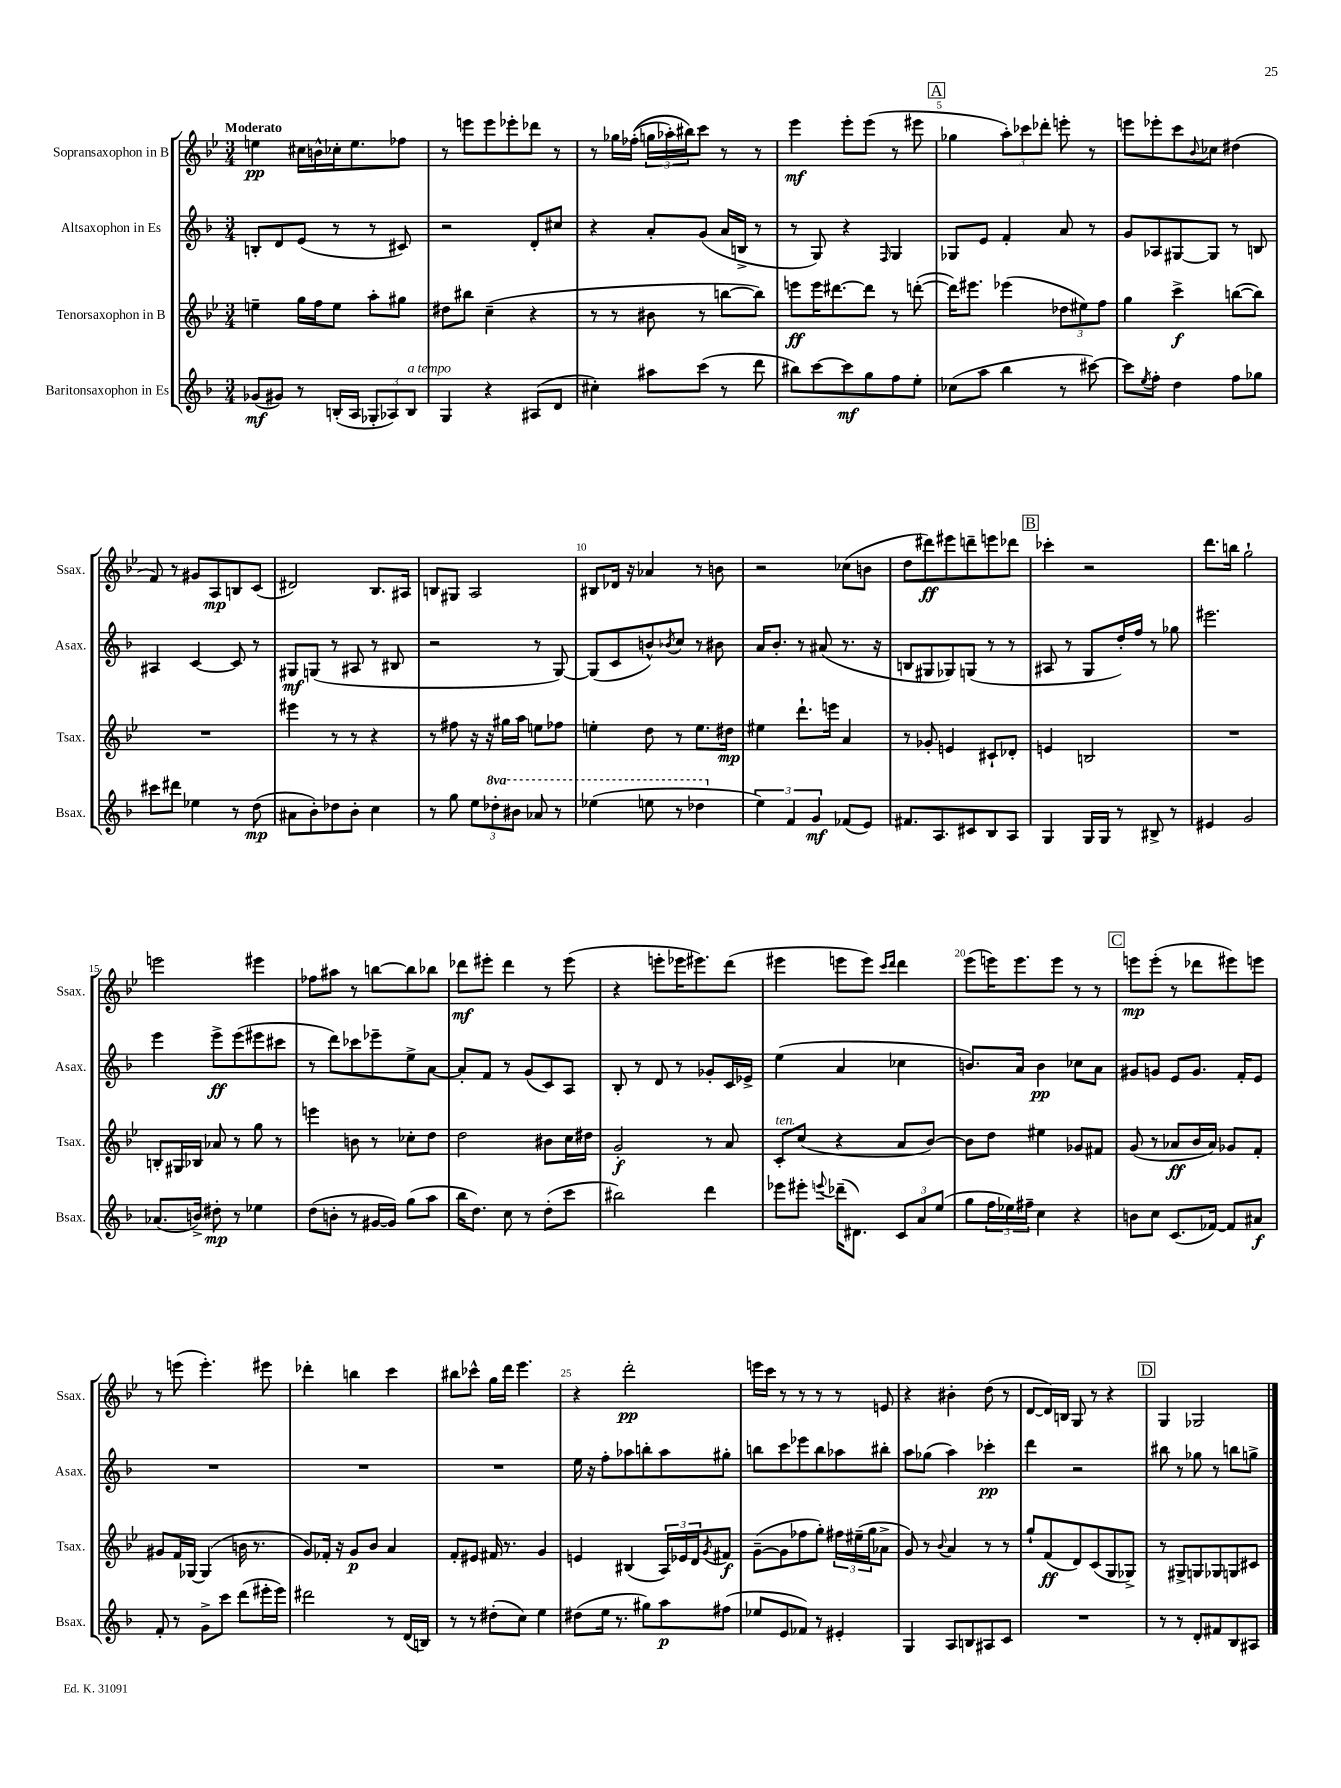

**kern	**dynam	**kern	**dynam	**kern	**dynam	**kern	**dynam
*part4	*part4	*part3	*part3	*part2	*part2	*part1	*part1
*staff4	*staff4	*staff3	*staff3	*staff2	*staff2	*staff1	*staff1
*I"Baritonsaxophon in Es	*	*I"Tenorsaxophon in B	*	*I"Altsaxophon in Es	*	*I"Sopransaxophon in B	*
*I'Bsax.	*	*I'Tsax.	*	*I'Asax.	*	*I'Ssax.	*
*clefG2	*	*clefG2	*	*clefG2	*	*clefG2	*
*k[b-]	*	*k[b-e-]	*	*k[b-]	*	*k[b-e-]	*
*M3/4	*	*M3/4	*	*M3/4	*	*M3/4	*
=1	=1	=1	=1	=1	=1	=1	=1
!	!	!	!	!	!	!LO:TX:a:B:t=Moderato	!
(8g-X/L	mf	4een~\	.	8Bn'/L	.	4een\	pp
8g#X/J)	.	.	.	8d/	.	.	.
8r	.	16gg\LL	.	(8e/J	.	16cc#X\LL	.
.	.	16ff\J	.	.	.	16bn^^\	.
(16Bn'/LL	.	8ee\J	.	8r	.	16cc-X'\J	.
16A/JJ	.	.	.	.	.	8.ee\	.
12G-X'/L	.	8aa'\L	.	8r	.	.	.
12A-X/)	.	.	.	.	.	.	.
.	.	8gg#X\J	.	8c#X/)	.	8ff-X\J	.
!LO:TX:a:i:t=a tempo	!	!	!	!	!	!	!
12B/J	.	.	.	.	.	.	.
=2	=2	=2	=2	=2	=2	=2	=2
4G/	.	8dd#X\L	.	2r	.	8r	.
.	.	8bb#X\J	.	.	.	8eeen\L	.
4r	.	(4cc~\	.	.	.	8eee\	.
.	.	.	.	.	.	8eee-X'\	.
(8A#X/L	.	4r	.	8d'/L	.	8ddd-X\J	.
8d/J	.	.	.	8cc#X/J	.	8r	.
=3	=3	=3	=3	=3	=3	=3	=3
4cc#X'\)	.	8r	.	4r	.	8r	.
.	.	8r	.	.	.	16gg-X\LL	.
.	.	.	.	.	.	((16ff-X'\JJ	.
8aa#X\L	.	8b#X\	.	8a'/L	.	24ggn\LL	.
.	.	.	.	.	.	24aa-X'\)	.
.	.	.	.	.	.	24bb#X\J)	.
(8ccc\J	.	8r	.	(8g/J	.	8ccc\J	.
8r	.	[8bbn\L	.	16a/LL	.	8r	.
.	.	.	.	16Bn^/JJ	.	.	.
8ddd\	.	8bb\J])	.	8r	.	8r	.
=4	=4	=4	=4	=4	=4	=4	=4
8bb#X\L)	.	8eeen\L	ff	8r	.	4eee-\	mf
[8ccc\	.	16eee\K	.	8G/)	.	.	.
.	.	[8.ddd#X\	.	.	.	.	.
8ccc\]	mf	.	.	4r	.	8eee-'\L	.
8gg\	.	8ddd#\J]	.	.	.	(8eee-\J	.
.	.	.	.	16qqF/	.	.	.
8ff\	.	8r	.	4G/	.	8r	.
8ee'\J	.	([8dddn'\	.	.	.	8eee#X\	.
!!LO:REH:place=s1:t=A
=5	=5	=5	=5	=5	=5	=5	=5
(8cc-X\L	.	16ddd\KL])	.	8G-X/L	.	4gg-X\	.
.	.	8.eee#X\J	.	.	.	.	.
8aa\J	.	.	.	8e/J	.	.	.
4bb-\	.	(4eee-X\	.	4f'/	.	12aa'\L)	.
.	.	.	.	.	.	12ccc-X\	.
.	.	.	.	.	.	12ddd-X'\J	.
8r	.	12dd-X\L	.	8a/	.	8eeen'\	.
.	.	12ee#X\)	.	.	.	.	.
[8ccc#X\)	.	.	.	8r	.	8r	.
.	.	12ff\J	.	.	.	.	.
=6	=6	=6	=6	=6	=6	=6	=6
8ccc#\L]	.	4gg\	.	8g/L	.	8eeen\L	.
8qee/	.	.	.	.	.	.	.
8ff'\J	.	.	.	8A-X/	.	8eee-X'\	.
4dd\	.	4ccc^\	f	[8G#X/	.	8ccc\	.
.	.	.	.	.	.	8qqb-/	.
.	.	.	.	8G#/J]	.	8cc-X\J	.
8ff\L	.	([8bbn\L	.	8r	.	(4dd#X\	.
8gg-X\J	.	8bb\J])	.	8Bn/	.	.	.
!!LO:LB:g=z
=7	=7	=7	=7	=7	=7	=7	=7
8ccc#X\L	.	2.r	.	4A#X/	.	8f/)	.
8ddd#X\J	.	.	.	.	.	8r	.
4ee-X\	.	.	.	[4c/	.	8g#X/L	.
.	.	.	.	.	.	8A/	mp
8r	.	.	.	8c/]	.	8Bn/	.
(8dd\	mp	.	.	8r	.	(8c/J	.
=8	=8	=8	=8	=8	=8	=8	=8
8a#X\L	.	4eee#X\	.	8G#X/L	mf	2d#X/)	.
8b-'\)	.	.	.	(8Gn/J	.	.	.
8dd-X\	.	8r	.	8r	.	.	.
8b-'\J	.	8r	.	8A#X/	.	.	.
4cc\	.	4r	.	8r	.	8.B-/L	.
.	.	.	.	8B#X/	.	.	.
.	.	.	.	.	.	16A#X/Jk	.
=9	=9	=9	=9	=9	=9	=9	=9
8r	.	8r	.	2r	.	8Bn/L	.
8gg\	.	8ff#X\	.	.	.	8G#X/J	.
12ee\L	.	16r	.	.	.	2A/	.
.	.	16r	.	.	.	.	.
*8va	*	*	*	*	*	*	*
12ddd-X'\	.	.	.	.	.	.	.
.	.	16gg#X\LL	.	.	.	.	.
12bb#X\J	.	.	.	.	.	.	.
.	.	16aa\JJ	.	.	.	.	.
8aa-X/	.	8een\L	.	8r	.	.	.
8r	.	8ff-X\J	.	[8G/)	.	.	.
=10	=10	=10	=10	=10	=10	=10	=10
(4eee-X\	.	4een'\	.	(8G/L]	.	8B#X/L	.
.	.	.	.	8c/	.	16d-X/Jk	.
.	.	.	.	.	.	16r	.
8eeen\	.	8dd\	.	8bn^^/)	.	4a-X/	.
.	.	.	.	8qb-X/	.	.	.
8r	.	8r	.	8cc/J	.	.	.
4ddd-X\	.	8.ee\L	.	8r	.	8r	.
.	.	.	.	8b#X\	.	8bn\	.
.	.	16dd#X\Jk	mp	.	.	.	.
=11	=11	=11	=11	=11	=11	=11	=11
*X8va	*	*	*	*	*	*	*
6ee\)	.	4ee#X\	.	16a/KL	.	2r	.
.	.	.	.	8.b-'/J	.	.	.
6f/	.	.	.	.	.	.	.
.	.	8.ddd`\L	.	8r	.	.	.
6g/	mf	.	.	.	.	.	.
.	.	.	.	(8a#X/	.	.	.
.	.	16eeen\Jk	.	.	.	.	.
(8f-X/L	.	4a/	.	8.r	.	(8cc-X\L	.
8e/J)	.	.	.	.	.	8bn\J	.
.	.	.	.	16r	.	.	.
=12	=12	=12	=12	=12	=12	=12	=12
8.f#X/L	.	8r	.	8Bn/L	.	8dd\L	.
.	.	8g-X'/	.	8G#X/	.	8ddd#X\)	ff
8.A/	.	.	.	.	.	.	.
.	.	4en/	.	8G-X/)	.	8eee#X\	.
8c#X/	.	.	.	(8Gn/J	.	8dddn~\	.
8B-/	.	8c#X`/L	.	8r	.	8eeen\	.
8A/J	.	8d-X'/J	.	8r	.	8ddd-X\J	.
!!LO:REH:place=s1:t=B
=13	=13	=13	=13	=13	=13	=13	=13
4G/	.	4en/	.	8A#X/	.	4ccc-X'\	.
.	.	.	.	8r	.	.	.
16G/LL	.	2Bn/	.	8G/L	.	2r	.
16G/JJ	.	.	.	.	.	.	.
8r	.	.	.	16dd'/L)	.	.	.
.	.	.	.	16ff/JJ	.	.	.
8B#X^/	.	.	.	8r	.	.	.
8r	.	.	.	8gg-X\	.	.	.
=14	=14	=14	=14	=14	=14	=14	=14
4e#X/	.	2.r	.	2.eee#X\	.	8.ddd\L	.
.	.	.	.	.	.	16bbn\Jk	.
2g/	.	.	.	.	.	2gg`\	.
!!LO:LB:g=z
=15	=15	=15	=15	=15	=15	=15	=15
(8.a-X/L	.	8Bn'/L	.	4eee\	.	2eeen\	.
.	.	16G#X/L	.	.	.	.	.
16bn^/Jk)	.	16B-X/JJ	.	.	.	.	.
8dd#X'\	mp	8a-X/	.	8eee^\L	ff	.	.
8r	.	8r	.	(8eee\	.	.	.
4ee-X\	.	8gg\	.	8eee#X\	.	4eee#X\	.
.	.	8r	.	8ccc#X\J	.	.	.
=16	=16	=16	=16	=16	=16	=16	=16
(8dd\L	.	4eeen\	.	8r	.	8ff-X\L	.
8bn'\J	.	.	.	8ddd\L)	.	8aa#X\J	.
8r	.	8bn\	.	8ccc-X\	.	8r	.
[16g#X/LL	.	8r	.	8eee-X~\	.	[8bbn\L	.
16g#/JJ])	.	.	.	.	.	.	.
(8gg\L	.	8cc-X'\L	.	8ee^\	.	8bb\]	.
8aa\J	.	8dd\J	.	[8a\J	.	8bb-X\J	.
=17	=17	=17	=17	=17	=17	=17	=17
16bb-\KL	.	2dd\	.	8a'/L]	.	8ddd-X\L	mf
8.dd\J)	.	.	.	.	.	.	.
.	.	.	.	8f/J	.	8eee#X'\J	.
8cc\	.	.	.	8r	.	4ddd-\	.
8r	.	.	.	(8g/L	.	.	.
(8dd'\L	.	8b#X\L	.	8c/)	.	8r	.
8ccc\J	.	16cc\L	.	8A/J	.	(8eee#\	.
.	.	16dd#X\JJ	.	.	.	.	.
=18	=18	=18	=18	=18	=18	=18	=18
2bb#X\)	.	2g'/	f	8B-'/	.	4r	.
.	.	.	.	8r	.	.	.
.	.	.	.	8d/	.	8eeen'\L	.
.	.	.	.	8r	.	16eee-X\K	.
.	.	.	.	.	.	8.eee#X\)	.
4ddd\	.	8r	.	8g-X'/L	.	.	.
.	.	8a/	.	16c/L	.	(8ddd\J	.
.	.	.	.	16e-X^/JJ	.	.	.
=19	=19	=19	=19	=19	=19	=19	=19
!	!	!LO:TX:a:i:t=ten.	!	!	!	!	!
8eee-X\L	.	8c'/L	.	(4ee\	.	4eee#X\	.
8eee#X'\J	.	(8cc/J	.	.	.	.	.
8qqeeen/	.	.	.	.	.	.	.
(16ddd-X~\KL	.	4r	.	4a/	.	8eeen\L	.
8.d#X\J)	.	.	.	.	.	.	.
.	.	.	.	.	.	8eee\J)	.
.	.	.	.	.	.	16qqccc/LL	.
.	.	.	.	.	.	16qqddd/JJ	.
12c/L	.	8a/L	.	4cc-X\	.	4ddd\	.
12a/	.	.	.	.	.	.	.
.	.	[8b-/J)	.	.	.	.	.
(12ee/J	.	.	.	.	.	.	.
=20	=20	=20	=20	=20	=20	=20	=20
8gg\L	.	8b-\L]	.	8.bn/L)	.	(8eee-\L	.
24ff\L	.	8dd\J	.	.	.	16eeen\K)	.
24ee-X\)	.	.	.	.	.	.	.
.	.	.	.	16a/Jk	.	8.eee\	.
24ff#X~\JJ	.	.	.	.	.	.	.
4cc\	.	4ee#X\	.	4b\	pp	.	.
.	.	.	.	.	.	8eee\J	.
4r	.	8g-X/L	.	8cc-X\L	.	8r	.
.	.	8f#X/J	.	8a\J	.	8r	.
!!LO:REH:place=s1:t=C
=21	=21	=21	=21	=21	=21	=21	=21
8bn\L	.	(8g/	.	8g#X/L	.	8eeen\L	mp
8cc\J	.	8r	.	8gn/J	.	(8eee'\J	.
(8.c/L	.	8a-X/L	ff	8e/L	.	8r	.
.	.	16b-/L	.	8.g/J	.	8ddd-X\L	.
[16f-X/Jk)	.	16a-/JJ)	.	.	.	.	.
8f-/L]	.	8g-X/L	.	.	.	8eee#X\)	.
.	.	.	.	16f'/KL	.	.	.
8a#X/J	f	8f'/J	.	8e/J	.	8eeen\J	.
!!LO:LB:g=z
=22	=22	=22	=22	=22	=22	=22	=22
8f'/	.	8g#X/L	.	2.r	.	8r	.
8r	.	16f/L	.	.	.	(8eeen\	.
.	.	[16G-X/JJ	.	.	.	.	.
8g^\L	.	(4G-/]	.	.	.	4.eee'\)	.
8ccc\J	.	.	.	.	.	.	.
(8ddd\L	.	16bn\	.	.	.	.	.
.	.	8.r	.	.	.	.	.
16eee#X'\L	.	.	.	.	.	8eee#X\	.
16eee#\JJ)	.	.	.	.	.	.	.
=23	=23	=23	=23	=23	=23	=23	=23
2ddd#X\	.	8g/L)	.	2.r	.	4ddd-X'\	.
.	.	16f-X'/Jk	.	.	.	.	.
.	.	16r	.	.	.	.	.
.	.	8g/L	p	.	.	4bbn\	.
.	.	8b-/J	.	.	.	.	.
8r	.	4a/	.	.	.	4ccc\	.
(16d/LL	.	.	.	.	.	.	.
16Bn/JJ)	.	.	.	.	.	.	.
=24	=24	=24	=24	=24	=24	=24	=24
8r	.	8f'/L	.	2.r	.	8bb#X\L	.
8r	.	8e#X/J	.	.	.	8ccc-X^^\J	.
(8dd#X'\L	.	16f#X/	.	.	.	16gg\LL	.
.	.	8.r	.	.	.	16ddd\JJ	.
8cc\J)	.	.	.	.	.	4.eee-\	.
4ee\	.	4g/	.	.	.	.	.
=25	=25	=25	=25	=25	=25	=25	=25
(8dd#X\L	.	4en/	.	16ee\	.	4r	.
.	.	.	.	16r	.	.	.
16ee\Jk	.	.	.	8ff'\L	.	.	.
8.r	.	.	.	.	.	.	.
.	.	(4B#X/	.	8aa-X\	.	2ddd'\	pp
8gg#X\L)	.	.	.	8bbn'\	.	.	.
8aa\	p	24A/LL)	.	8aa-\	.	.	.
.	.	24e-X/	.	.	.	.	.
.	.	24d/J	.	.	.	.	.
.	.	8qg/	.	.	.	.	.
(8ff#X\J	.	8f#X/J	f	8gg#X'\J	.	.	.
=26	=26	=26	=26	=26	=26	=26	=26
8ee-X/L	.	([8g~\L	.	8bbn\L	.	16eeen\LL	.
.	.	.	.	.	.	16ccc\JJ	.
8e/	.	8g\]	.	8ccc\	.	8r	.
8f-X/J)	.	8ff-X\	.	8eee-X\	.	8r	.
8r	.	8gg'\J)	.	8bb\	.	8r	.
4e#X'/	.	24ff#X\LL	.	8aa-X\	.	8r	.
.	.	(24ee#X~\	.	.	.	.	.
.	.	24gg\J	.	.	.	.	.
.	.	8a-X^\J	.	8bb#X'\J	.	8en/	.
=27	=27	=27	=27	=27	=27	=27	=27
4G/	.	8g/)	.	8aa\L	.	4r	.
.	.	8r	.	(8gg-X\J	.	.	.
.	.	8qqb-/	.	.	.	.	.
8A/L	.	4a/	.	4aa\)	.	4b#X'\	.
8Bn/	.	.	.	.	.	.	.
8A#X/	.	8r	.	4ccc-X'\	pp	(8dd\	.
8c/J	.	8r	.	.	.	8r	.
=28	=28	=28	=28	=28	=28	=28	=28
2.r	.	8gg`/L	.	4ddd\	.	[8d/L	.
.	.	(8f/	ff	.	.	16d/L])	.
.	.	.	.	.	.	16Bn/JJ	.
.	.	8d/)	.	2r	.	8G/	.
.	.	(8c/	.	.	.	8r	.
.	.	8G/	.	.	.	4r	.
.	.	8G-X^/J)	.	.	.	.	.
!!LO:REH:place=s1:t=D
=29	=29	=29	=29	=29	=29	=29	=29
8r	.	8r	.	8bb#X\	.	4G/	.
8r	.	8G#X^/L	.	8r	.	.	.
8d'/L	.	8Gn/	.	8gg-X\	.	2G-X/	.
8f#X/	.	8G-X/	.	8r	.	.	.
8B-/	.	8Gn/	.	8bbn\L	.	.	.
8A#X/J	.	8c#X/J	.	8ggn^\J	.	.	.
==	==	==	==	==	==	==	==
*-	*-	*-	*-	*-	*-	*-	*-
